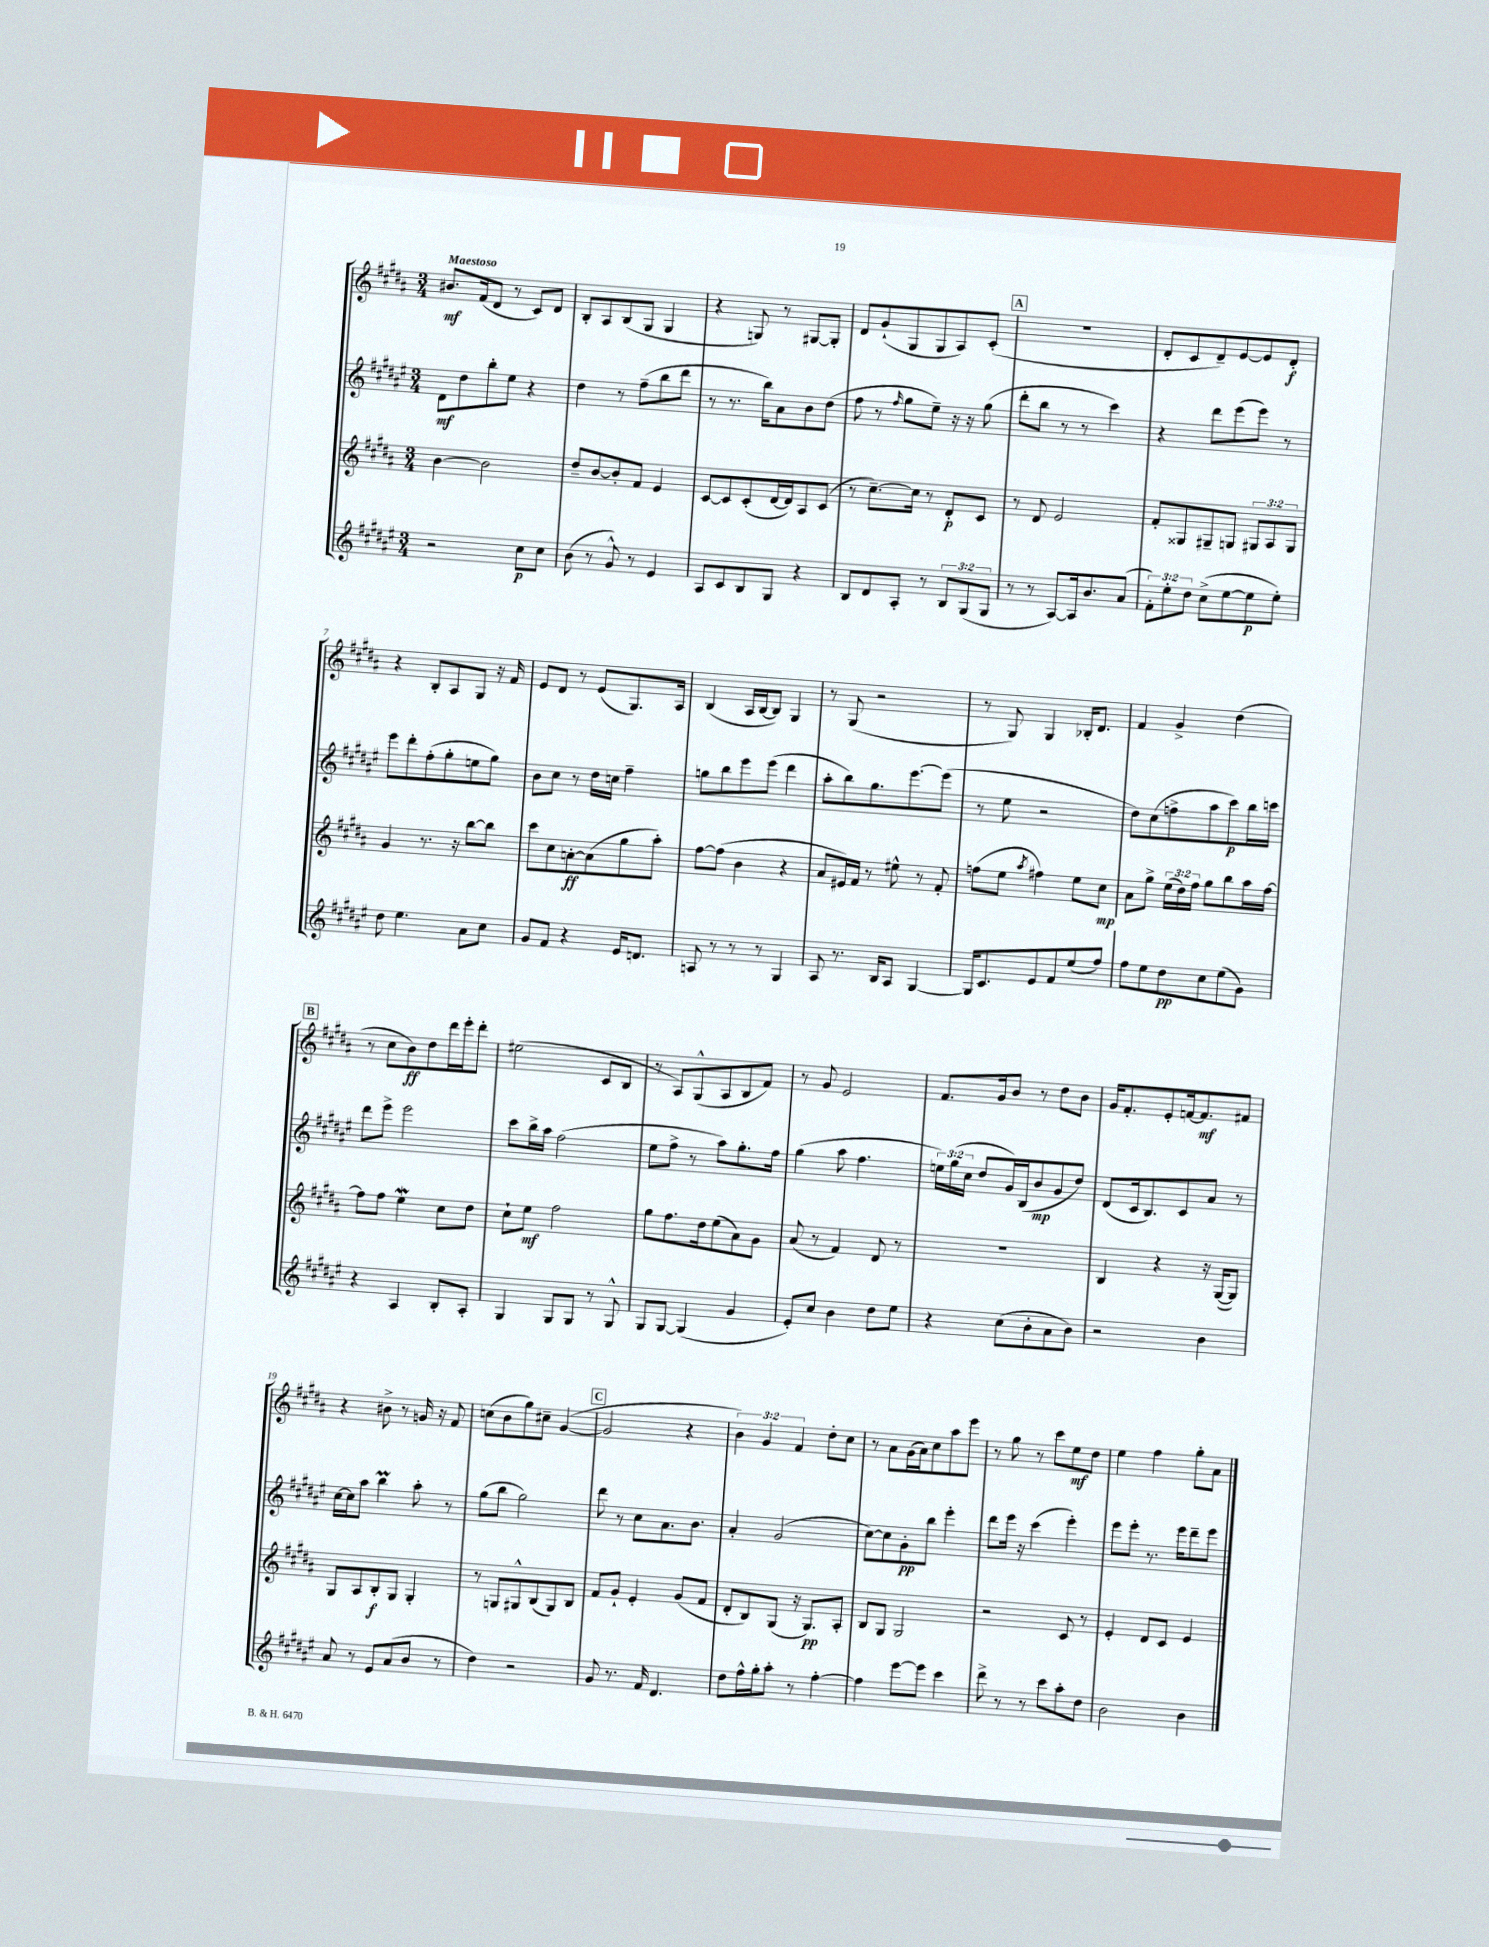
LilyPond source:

<<
\new StaffGroup <<
\new Staff = "s0" {
    \clef treble \key b \major \numericTimeSignature \time 3/4 \override Staff.TupletNumber.text = #tuplet-number::calc-fraction-text \tempo "Maestoso"
    \autoBeamOff bis'8.[\mf fis'16( dis'8] r8 cis'8[) dis'8] |
    b8[-. ais8 b8( gis8] gis4 |
    r4 g8) r8 gis8[~ gis8]-. |
    dis'8[ gis'8-!( gis8 gis8 ais8) cis'8]-.( |
    \mark \markup { \box "A" } R2. |
    dis'8[-. cis'8 dis'8--) e'8~ e'8 dis'8]-.\f |
    r4 b8[-. ais8 gis8] r16 fis'16 |
    e'8[ dis'8] r8 e'8[( gis8.) ais16] |
    b4( ais16[ b16~ b8]) gis4 |
    r8 gis8( r2 |
    r8 gis8) gis4 bes16[-. dis'8.] |
    fis'4 gis'4-> dis''4( |
    \mark \markup { \box "B" } r8 cis''8[ b'8\ff) dis''8 dis'''16 e'''16-. dis'''8]-. |
    eis''2( cis'8[ b8] |
    r8 ais8[) gis8-^( ais8 b8 fis'8]) |
    r8 gis'8 e'2 |
    fis'8.[ gis'16 b'8] r8 dis''8[ b'8] |
    gis'16[ fis'8.-. e'8-. f'16~ f'8.\mf fis'8] |
    r4 bis'8-> r8 g'16 r16 fis'8 |
    c''8[( b'8 gis''8) cis''8]-- gis'4~( |
    \mark \markup { \box "C" } gis'2 r4 |
    \tuplet 3/2 { b'4) gis'4 fis'4 } dis''8[-. cis''8] |
    r8 ais'8[ gis'16( ais'16) cis''8 ais''8 e'''8] |
    r8 gis''8 r8 cis'''8[ e''8\mf dis''8] |
    e''4 fis''4 gis''8[-. ais'8] \bar "|." |
}
\new Staff = "s1" {
    \clef treble \key fis \major \numericTimeSignature \time 3/4 \override Staff.TupletNumber.text = #tuplet-number::calc-fraction-text
    \autoBeamOff dis'8[\mf dis''8 b''8-. eis''8] r4 |
    dis''4 r8 fis''8[--( b''8 dis'''8] |
    r8 r8. b''16[) ais'8 b'8 dis''8]( |
    fis''8 r8 \grace { fis''16 } gis''8[ eis''8]--) r16 r16 gis''8( |
    \mark \markup { \box "A" } dis'''8[-. b''8] r8 r8 cis'''4) |
    r4 dis'''8[ eis'''8( eis'''8]) r8 |
    eis'''8[ dis'''8-. fis''8-.( gis''8-. e''8 gis''8]) |
    b'8[ cis''8] r8 dis''16[ c''16] fis''4-- |
    g''8[ b''8 eis'''8 eis'''8]( dis'''4 |
    ais''8[-. b''8) gis''8. eis'''8.~ eis'''8]( |
    r8 eis''8 r2 |
    dis''8[) cis''8( f''8-> ais''8 cis'''8\p) b''16 c'''16] |
    \mark \markup { \box "B" } dis'''8[ eis'''8]-> eis'''2 |
    cis'''8[ b''16-> ais''16] fis''2( |
    eis''8[ fis''8]-> r8 ais''8[) gis''8.-. fis''16] |
    gis''4( ais''8 fis''4. |
    \tuplet 3/2 { e''16[) gis''16( cis''16] } dis''8[ gis'16) b16( b'8\mp gis'8 dis''8]) |
    dis'8[( cis'16 b8.) cis'8 ais'8] r8 |
    cis''16[~ cis''16 ais''8] b''4\prall ais''8-. r8 |
    gis''8[( b''8] gis''2) |
    \mark \markup { \box "C" } dis'''8 r8 cis''8[ ais'8. b'8.] |
    ais'4-. gis'2( |
    cis''8[~) cis''8 gis'8-.\pp b''8] eis'''4-. |
    dis'''8[ eis'''16] r16 cis'''4( eis'''4-.) |
    eis'''8[ eis'''8]-. r8. eis'''16[ dis'''8-- eis'''8] \bar "|." |
}
\new Staff = "s2" {
    \clef treble \key b \major \numericTimeSignature \time 3/4 \override Staff.TupletNumber.text = #tuplet-number::calc-fraction-text
    \autoBeamOff b'4~ b'2 |
    dis''8[-- b'8~ b'8-. fis'8] e'4 |
    cis'8[~ cis'8 cis'8-.( dis'16~ dis'16) ais8 cis'8]( |
    r8 cis''8.[~--) cis''16] r8 dis'8[-.\p cis'8] |
    \mark \markup { \box "A" } r8 dis'8 e'2 |
    fis'8[-. gisis8 gis8-- g8] \tuplet 3/2 { gis8[ ais8 gis8] } |
    gis'4 r8. r16 b''8[~ b''8] |
    cis'''8[ cis''8 a'8~-.\ff a'8( gis''8 ais''8]-.) |
    fis''8[~ fis''8]( b'4 r4 |
    ais'8[ eis'16) fis'16] r8 eis''8-^ r8 fis'8-. |
    f''8[( e''8] \acciaccatura { ais''8 } fis''4) e''8[ cis''8]\mp |
    ais'8[ gis''8]-> \tuplet 3/2 { e''16[( dis''16) fis''16] } gis''8[ b''8 ais''16 fis''16]~ |
    \mark \markup { \box "B" } fis''8[ fis''8] e''4\mordent cis''8[ dis''8] |
    cis''8[-! e''8]\mf fis''2 |
    gis''8[ fis''8. dis''16 e''8( ais'8) gis'8] |
    ais'8( r8 fis'4) dis'8 r8 |
    R2. |
    b4 r4 r16 gis16[~( gis8]) |
    gis8[ ais8 b8-.\f gis8] gis4-. |
    r8 g8[ gis8-^ b8( gis8) b8] |
    \mark \markup { \box "C" } fis'8[ gis'8]-! e'4-. gis'8[( fis'8] |
    dis'8[-. b8) gis8]( r16 gis8.[\pp) ais8]-. |
    b8[ gis8] gis2 |
    r2 cis'8 r8 |
    e'4-. dis'8[ cis'8] e'4 \bar "|." |
}
\new Staff = "s3" {
    \clef treble \key fis \major \numericTimeSignature \time 3/4 \override Staff.TupletNumber.text = #tuplet-number::calc-fraction-text
    \autoBeamOff r2 cis''8[\p cis''8] |
    b'8( r8 gis'8-^) r8 eis'4 |
    ais8[ cis'8 b8 gis8] r4 |
    b8[ dis'8 ais8]-. r8 \tuplet 3/2 { b8[ gis8( gis8] } |
    \mark \markup { \box "A" } r8 r8 ais8[~) ais16 b'8. ais'8]( |
    \tuplet 3/2 { fis'8[-.) eis''8-. dis''8] } cis''8[->( eis''8~ eis''8\p eis''8]-.) |
    dis''8 eis''4. ais'8[ cis''8] |
    gis'8[ fis'8] r4 eis'16[ d'8.] |
    a8 r8 r8 r8 gis4 |
    ais8 r8. b16[ ais8] gis4~ |
    gis16[ cis'8. eis'8 fis'8 eis''8( fis''8]) |
    fis''8[ eis''8 dis''8\pp cis''8 eis''8( gis'8]) |
    \mark \markup { \box "B" } r4 ais4 b8[-. ais8]-. |
    gis4 gis8[ gis8] r8 gis8-^ |
    gis8[ gis8]~ gis4( gis'4 |
    eis'8[-.) cis''8] b'4 dis''8[ eis''8] |
    r4 cis''8[( b'8-. ais'8 b'8]) |
    r2 b'4 |
    ais'8 r8 eis'8[ ais'8( b'8] r8 |
    dis''4) r2 |
    \mark \markup { \box "C" } gis'8 r8. fis'16 dis'4. |
    dis''8[ fis''16-^ gis''16-. ais''8]-. r8 fis''4~-. |
    fis''4 eis'''8[~ eis'''8] cis'''4 |
    dis'''8-> r8 r8 cis'''8[ ais''8-. dis''8] |
    b'2 b'4 \bar "|." |
}
>>
>>
